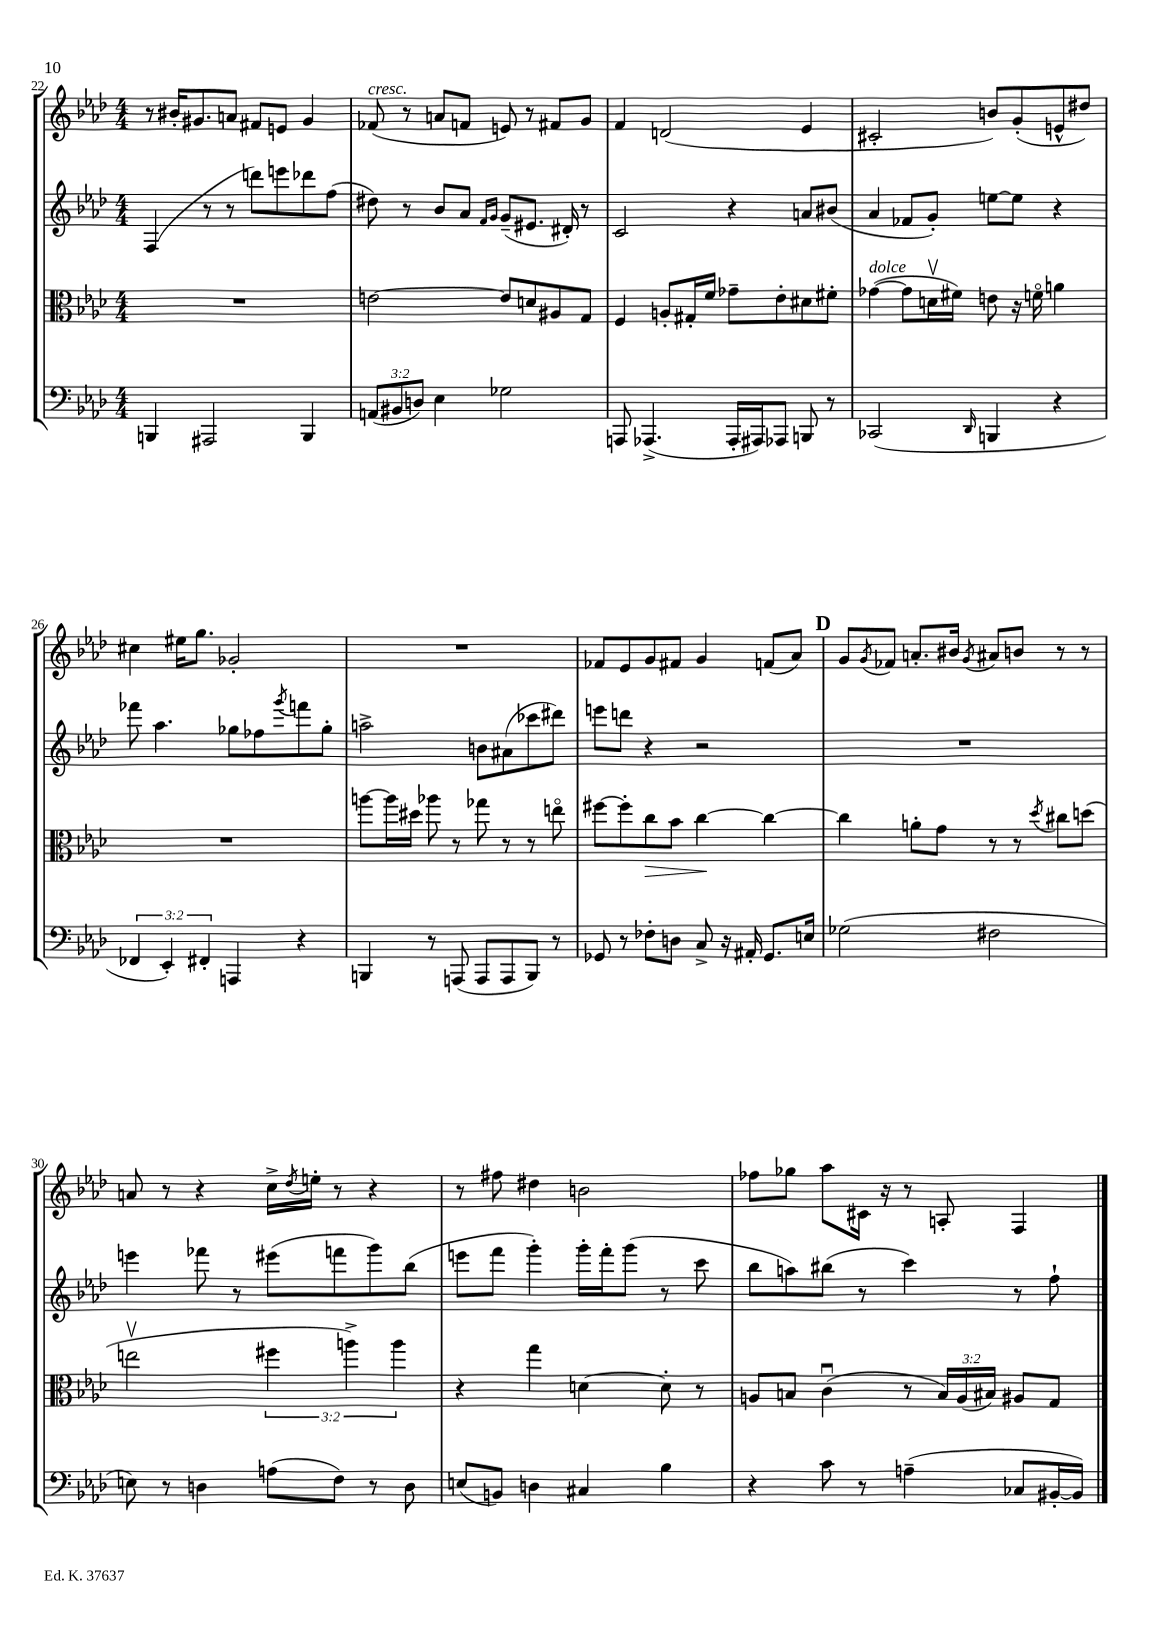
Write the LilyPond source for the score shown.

<<
\new StaffGroup <<
\new Staff = "s0" {
    \clef treble \key aes \major \numericTimeSignature \time 4/4
    r8 bis'16-. gis'8. a'8 fis'8 e'8 gis'4 |
    fes'8^\markup { \italic "cresc." }( r8 a'8 f'8 e'8) r8 fis'8 g'8 |
    f'4 d'2( ees'4 |
    cis'2-. b'8) g'8-.( e'8-^ dis''8) |
    cis''4 eis''16 g''8. ges'2-. |
    R1 |
    fes'8 ees'8 g'8 fis'8 g'4 f'8( aes'8) |
    \mark \markup { \bold "D" } g'8 \acciaccatura { g'8 } fes'8 a'8.-. bis'16 \acciaccatura { g'8 } ais'8 b'8 r8 r8 |
    a'8 r8 r4 c''16-> \acciaccatura { des''8 } e''16-. r8 r4 |
    r8 fis''8 dis''4 b'2 |
    fes''8 ges''8 aes''8 cis'16 r16 r8 a8-. f4 \bar "|." |
}
\new Staff = "s1" {
    \clef treble \key aes \major \numericTimeSignature \time 4/4
    f4( r8 r8 d'''8) e'''8 des'''8 f''8( |
    dis''8) r8 bes'8 aes'8 \grace { f'16 g'16 } g'8--( eis'8. dis'16-.) r8 |
    c'2 r4 a'8 bis'8( |
    aes'4 fes'8 g'8-.) e''8~ e''8 r4 |
    fes'''8 aes''4. ges''8 fes''8 \acciaccatura { g'''8 } f'''8 ges''8-. |
    a''2-> b'8 ais'8( ces'''8 dis'''8) |
    e'''8 d'''8 r4 r2 |
    \mark \markup { \bold "D" } R1 |
    e'''4 fes'''8 r8 eis'''8( f'''8 g'''8) bes''8( |
    e'''8 f'''8 g'''4-.) g'''16-. f'''16-. g'''8( r8 c'''8 |
    bes''8 a''8) bis''8( r8 c'''4) r8 f''8-! \bar "|." |
}
\new Staff = "s2" {
    \clef alto \key aes \major \numericTimeSignature \time 4/4 \override Staff.TupletNumber.text = #tuplet-number::calc-fraction-text
    R1 |
    e'2~ e'8 d'8 ais8 g8 |
    f4 a8-. gis16-. f'16 ges'8-- ees'8-. dis'8 fis'8-. |
    ges'4~^\markup { \italic "dolce" }( ges'8 d'16\upbow fis'16) e'8 r16 f'16\flageolet a'4 |
    R1 |
    a''8~ a''16 dis''16 aes''8 r8 ges''8 r8 r8 e''8\flageolet |
    fis''8~ fis''8-. c''8\> bes'8 c''4~\! c''4~ |
    \mark \markup { \bold "D" } c''4 a'8-. g'8 r8 r8 \acciaccatura { des''8 } cis''8 d''8( |
    e''2\upbow \tuplet 3/2 { fis''4 a''4->) a''4 } |
    r4 g''4 d'4~ d'8-. r8 |
    a8 b8 c'4\downbow( r8 \tuplet 3/2 { b16) a16( bis16) } ais8 g8 \bar "|." |
}
\new Staff = "s3" {
    \clef bass \key aes \major \numericTimeSignature \time 4/4 \override Staff.TupletNumber.text = #tuplet-number::calc-fraction-text
    b,,4 ais,,2 b,,4 |
    \tuplet 3/2 { a,8( bis,8 d8) } ees4 ges2 |
    a,,8 aes,,4.->( aes,,16-. ais,,16) aes,,8 b,,8 r8 |
    ces,2( \grace { des,16 } b,,4 r4 |
    \tuplet 3/2 { fes,4 ees,4-.) fis,4-. } a,,4 r4 |
    b,,4 r8 a,,8( a,,8 a,,8 b,,8) r8 |
    ges,8 r8 fes8-. d8 c8-> r16 ais,16-. ges,8. e16 |
    \mark \markup { \bold "D" } ges2( fis2 |
    e8) r8 d4 a8( f8) r8 d8 |
    e8( b,8) d4 cis4 bes4 |
    r4 c'8 r8 a4--( ces8 bis,16~-. bis,16) \bar "|." |
}
>>
>>
\layout { \context { \Score currentBarNumber = #22 } }
